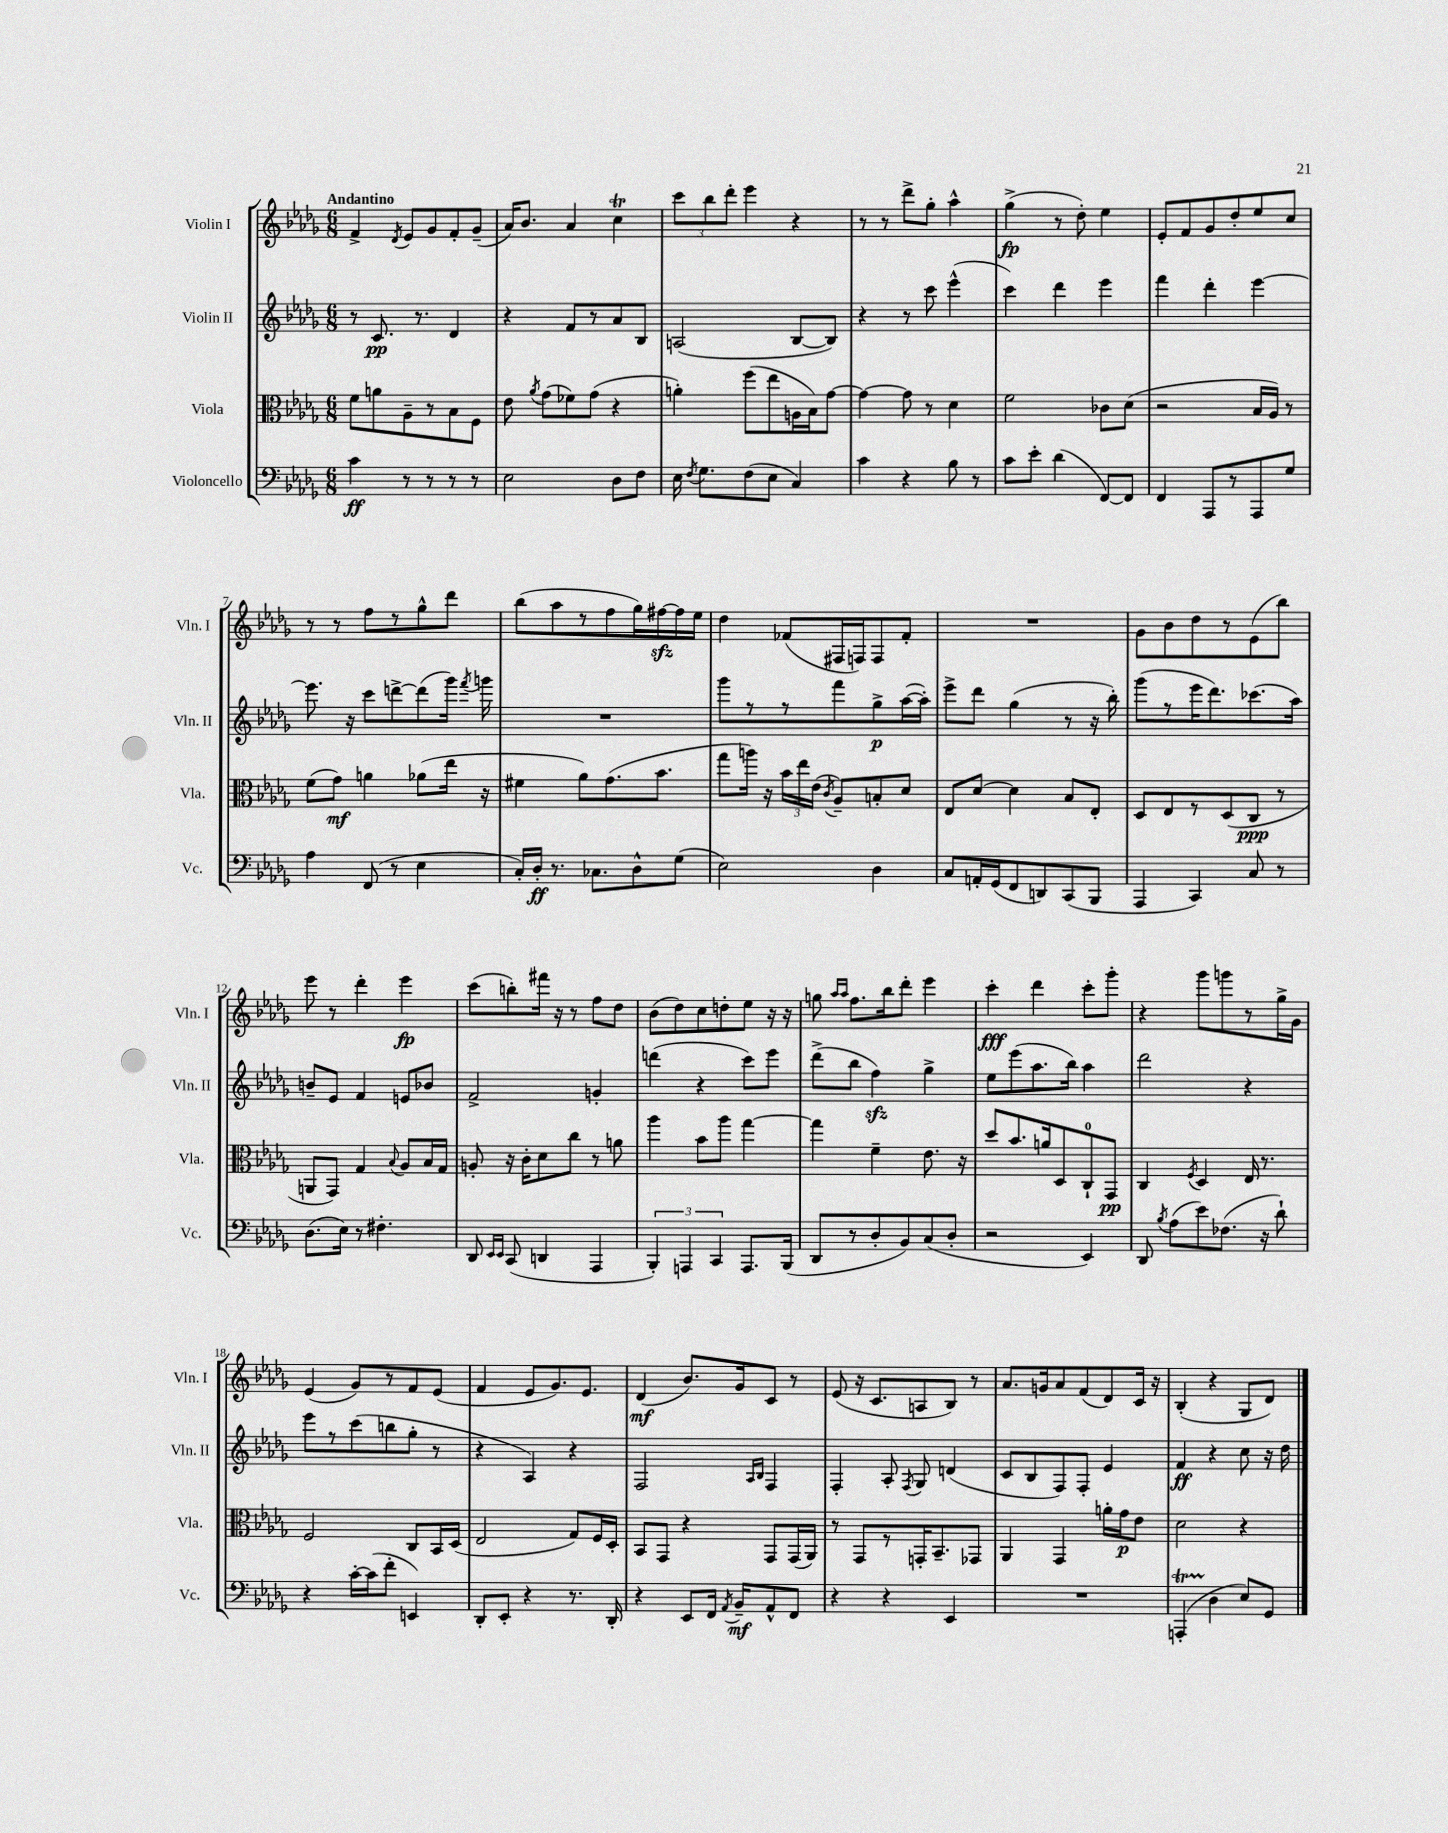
<<
\new StaffGroup <<
\new Staff = "s0" \with { instrumentName = "Violin I" shortInstrumentName = "Vln. I" } {
    \clef treble \key des \major \numericTimeSignature \time 6/8 \tempo "Andantino"
    \autoBeamOff f'4-> \acciaccatura { des'8 } ees'8[ ges'8 f'8-. ges'8]--( |
    aes'16[) bes'8.] aes'4 c''4\trill |
    \tuplet 3/2 { c'''8[ bes''8 des'''8]-. } ees'''4 r4 |
    r8 r8 des'''8[-> ges''8]-. aes''4-^ |
    ges''4->\fp( r8 des''8-.) ees''4 |
    ees'8[-. f'8 ges'8 des''8-. ees''8 c''8] |
    r8 r8 f''8[ r8 ges''8-^ des'''8] |
    bes''8[( aes''8 r8 f''8 ges''16) fis''16~\sfz fis''16 ees''16] |
    des''4 fes'8[( fis16 f16) f8 fes'8]-. |
    R2. |
    ges'8[ bes'8 des''8 r8 ees'8( bes''8]) |
    ees'''8 r8 des'''4-. ees'''4\fp |
    c'''8[( b''8-.) fis'''16] r16 r8 f''8[ des''8] |
    bes'8[( des''8) c''8 d''8-. ees''8] r16 r16 |
    g''8 \grace { aes''16[ aes''16] } f''8.[ bes''16 des'''8]-. ees'''4 |
    c'''4-.\fff des'''4 c'''8[-. ges'''8]-. |
    r4 ges'''8[ g'''8 r8 ges''16-> ges'16] |
    ees'4( ges'8[) r8 f'8 ees'8]( |
    f'4 ees'8[ ges'8.) ees'8.] |
    des'4\mf( bes'8.[) ges'16 c'8] r8 |
    ees'8( r16 c'8.[ a8 bes8]) r8 |
    aes'8.[ g'16 aes'8 f'8( des'8) c'16] r16 |
    bes4-.( r4 ges8[ des'8]) \bar "|." |
}
\new Staff = "s1" \with { instrumentName = "Violin II" shortInstrumentName = "Vln. II" } {
    \clef treble \key des \major \numericTimeSignature \time 6/8
    \autoBeamOff r8 c'8.\pp r8. des'4 |
    r4 f'8[ r8 aes'8 bes8] |
    a2( bes8[~ bes8]) |
    r4 r8 c'''8 ees'''4-^( |
    c'''4) des'''4 ees'''4 |
    f'''4 des'''4-. ees'''4~ |
    ees'''8. r16 c'''8[ d'''8~-> d'''8( ges'''16]) \acciaccatura { f'''8 } g'''16 |
    R2. |
    ges'''8[ r8 r8 f'''8 ges''8->\p aes''16~( aes''16]-.) |
    ees'''8[-> des'''8] ges''4( r8 r16 bes''16-.) |
    ges'''8[( r8 ees'''16 des'''8.) ces'''8.( aes''16]) |
    b'8[-- ees'8] f'4 e'8[ bes'8] |
    f'2-> g'4-. |
    d'''4( r4 c'''8[) ees'''8] |
    des'''8[->( bes''8] f''4\sfz) ges''4-> |
    ees''8[ ees'''8( aes''8. bes''16]) aes''4 |
    des'''2 r4 |
    ees'''8[ r8 c'''8( b''8 ges''8]-. r8 |
    r4 aes4) r4 |
    f2 \grace { aes16[ bes16] } f4 |
    f4-. aes8-. \acciaccatura { f8 } ges8 d'4( |
    c'8[ bes8 f8) f8]-. ees'4 |
    f'4\ff r4 c''8 r16 des''16 \bar "|." |
}
\new Staff = "s2" \with { instrumentName = "Viola" shortInstrumentName = "Vla." } {
    \clef alto \key des \major \numericTimeSignature \time 6/8
    \autoBeamOff f'8[ a'8 aes8-- r8 bes8 f8] |
    ees'8 \acciaccatura { aes'8 } ges'8[( fes'8) ges'8]( r4 |
    a'4-.) f''8[( ees''8 a16 bes16) ges'8]~ |
    ges'4~ ges'8 r8 des'4 |
    f'2 ces'8[ des'8]( |
    r2 bes16[ aes16]) r8 |
    f'8[( ges'8]\mf) a'4 aes'8[( ees''16] r16 |
    fis'4 aes'8[) ges'8.( bes'8.] |
    ges''8[ a''16]) r16 \tuplet 3/2 { bes'16[ ees''16 ees'16]( } \acciaccatura { c'8 } aes8[--) b8-. des'8] |
    ees8[ des'8]~ des'4 bes8[ ees8]-. |
    des8[ ees8 r8 des8( c8]\ppp r8 |
    a,8[ ges,8]) ges4 \appoggiatura { bes8 } aes8[ bes16 ges16] |
    a8-. r16 c'16[-. des'8 c''8] r8 a'8 |
    aes''4 bes'8[ aes''8] ges''4~ |
    ges''4 f'4-- ees'8. r16 |
    des''8[ bes'8. a'16 des8 c8-0-! ges,8]\pp |
    c4 \acciaccatura { f8 } des4 ees16 r8. |
    f2 c8[ bes,16 des16]( |
    ees2 ges8[) f16 des16]-. |
    bes,8[ ges,8] r4 ges,8[ ges,16( aes,16]) |
    r8 ges,8[ r8 g,16-. bes,8.-- ges,8] |
    aes,4 ges,4 a'16[-. ges'16\p ees'8] |
    des'2 r4 \bar "|." |
}
\new Staff = "s3" \with { instrumentName = "Violoncello" shortInstrumentName = "Vc." } {
    \clef bass \key des \major \numericTimeSignature \time 6/8
    \autoBeamOff c'4\ff r8 r8 r8 r8 |
    ees2 des8[ f8] |
    ees16 \acciaccatura { f8 } ges8.[ f8( ees8] c4) |
    c'4 r4 bes8 r8 |
    c'8[ ees'8]-. des'4( f,8[~) f,8] |
    f,4 aes,,8[ r8 aes,,8 ges8] |
    aes4 f,8( r8 ees4 |
    c16[-.) des16]-.\ff r8. ces8.[ des8-^ ges8]( |
    ees2) des4 |
    c8[ a,16-. ges,16( f,8 d,8) c,8( bes,,8] |
    aes,,4 c,4) c8 r8 |
    des8.[( ees16]) r8 fis4.-. |
    des,8 \grace { ees,16[ ees,16] } c,8( d,4 aes,,4 |
    \tuplet 3/2 { bes,,4-.) a,,4 c,4 } a,,8.[ bes,,16]( |
    des,8[ r8 des8-. bes,8) c8( des8]-. |
    r2 ees,4) |
    des,8 \acciaccatura { bes8 } aes8[( ees'8) fes8.]( r16 des'8-!) |
    r4 c'16[~-. c'16( f'8]-. e,4) |
    des,8[-. ees,8]-. r4 r8. des,16-. |
    r4 ees,8[ f,16] \acciaccatura { aes,8 } bes,16[--\mf aes,8-^ f,8] |
    r4 r4 ees,4 |
    R2. |
    a,,4-.\startTrillSpan( des4\stopTrillSpan ees8[) ges,8] \bar "|." |
}
>>
>>
